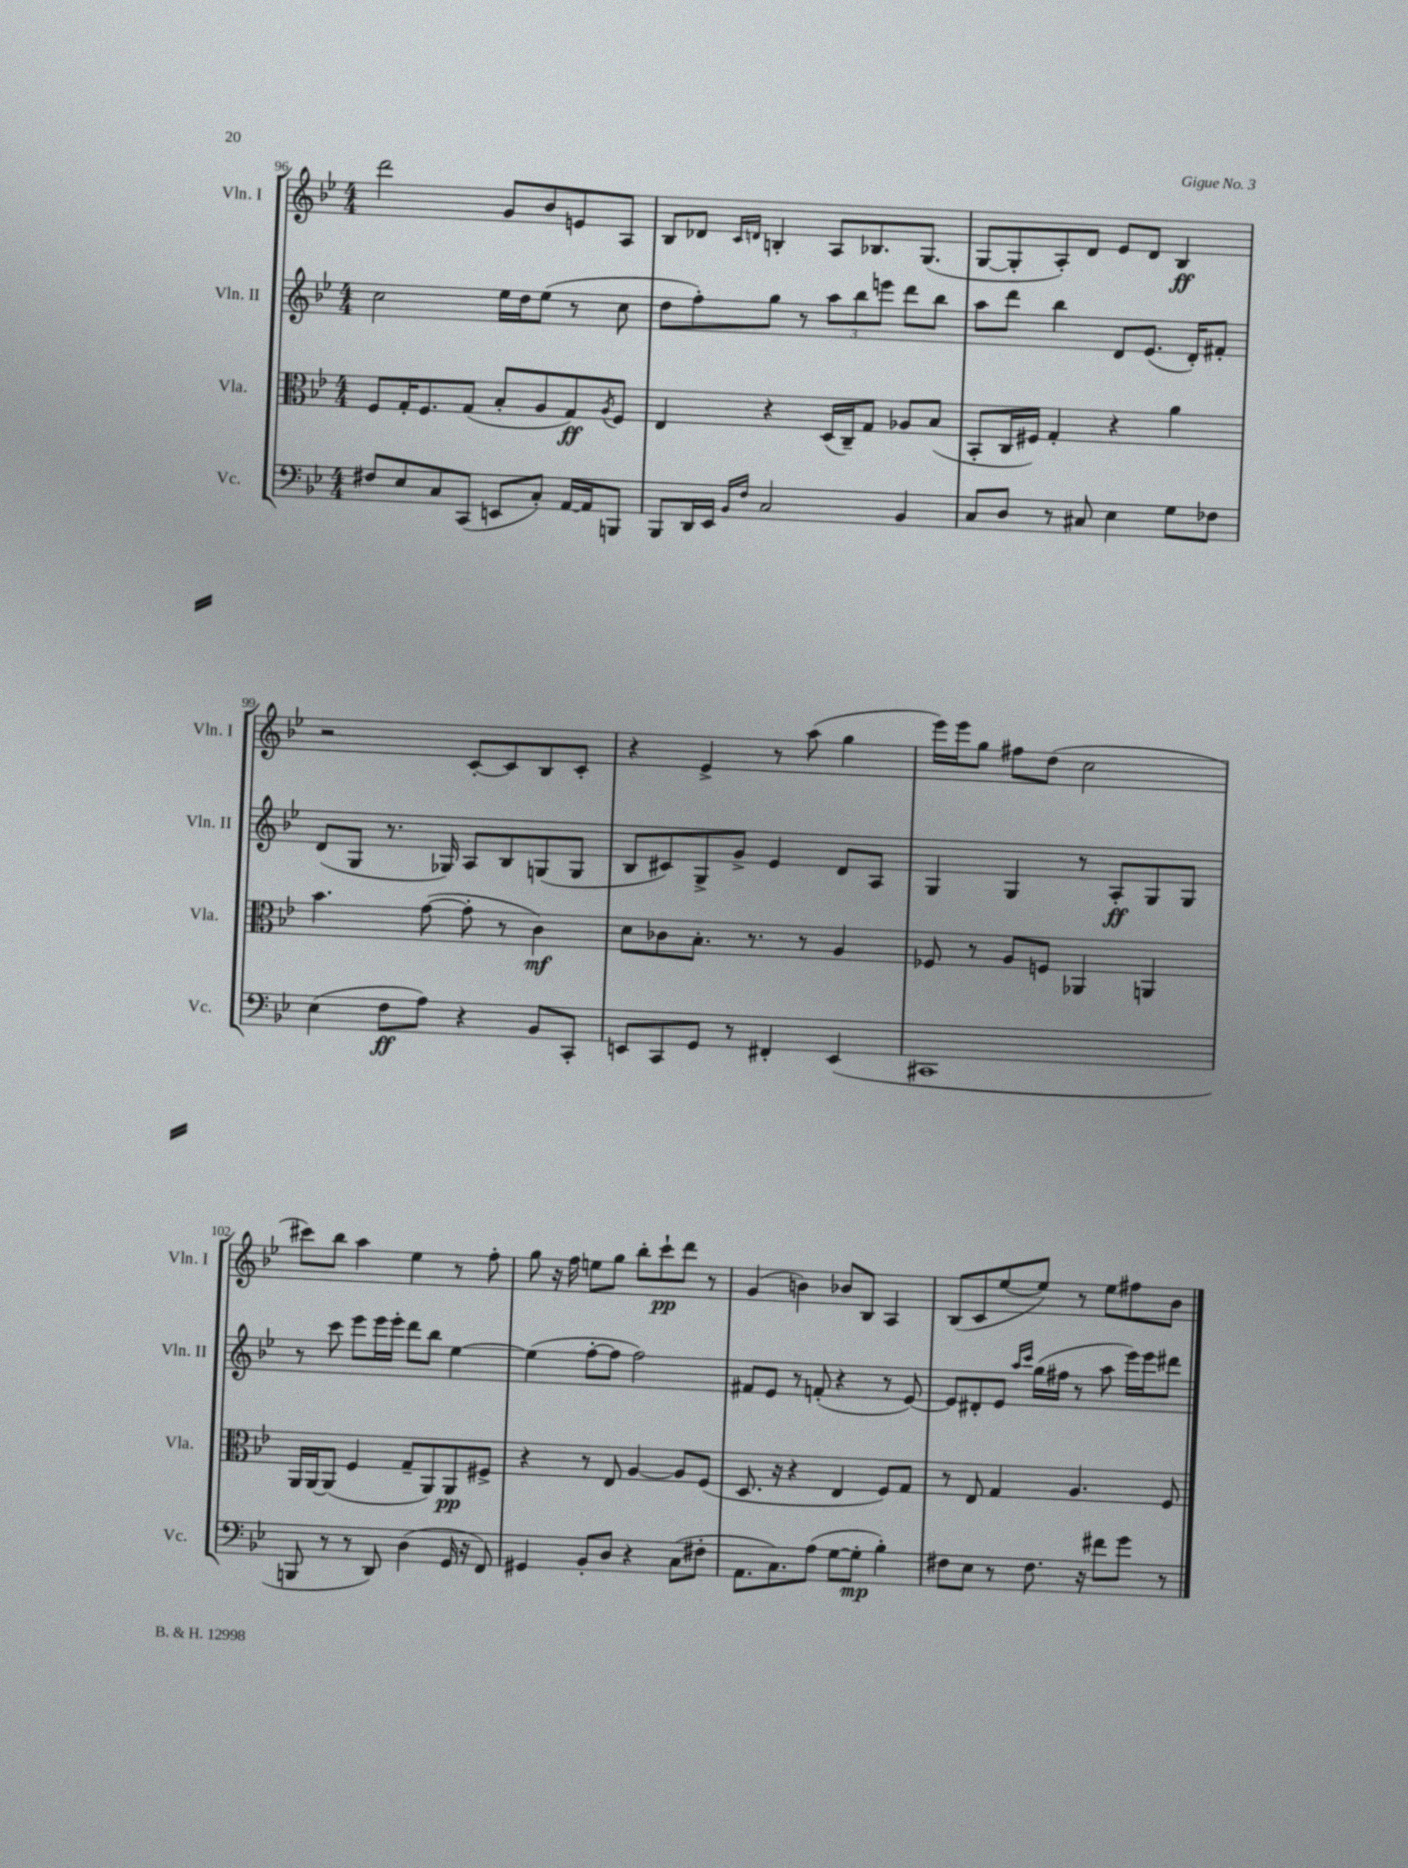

**kern	**kern	**kern	**kern
*staff4	*staff3	*staff2	*staff1
*clefF4	*clefC3	*clefG2	*clefG2
*k[b-e-]	*k[b-e-]	*k[b-e-]	*k[b-e-]
*M4/4	*M4/4	*M4/4	*M4/4
8F#	8F	2cc	2ddd
8E-	16G'	.	.
.	8.F	.	.
8C	.	.	.
(8CC	(8G	.	.
8EE	8B-'	16ee-	8g
.	.	16dd	.
8C')	8A	(8ee-	8b-
[16AA	8G)	8r	8e
16AA]	.	.	.
.	8qA	.	.
8BBB	8F	8cc	8A
=	=	=	=
8BBB-	4E-	8dd	8B-
16DD	.	8ff')	8d-
16EE-	.	.	.
16qqBB-	.	.	16qqc
16qqF	.	.	16qqd
2C	4r	8gg	4B'
.	.	8r	.
.	(16D	12aa	8A
.	16C~)	.	.
.	.	12bb-	.
.	8G	.	8.B-
.	.	12eee	.
4BB-	8A-	8ddd	.
.	.	.	(8.G
.	(8B-	8bb-	.
=	=	=	=
8C	8BB-'	8aa	[8G
8D	16C	8ddd	8G']
.	16F#)	.	.
8r	4G'	4bb-	8A')
8C#	.	.	8d
4E-	4r	8d	8e-
.	.	(8.e-	8d
8G	4a	.	4B-
.	.	16d')	.
8F-	.	8f#'	.
=	=	=	=
(4E-	4.b-	(8d	2r
.	.	8G	.
8F	.	8.r	.
8A)	([8g	.	.
.	.	16G-)	.
4r	8g']	8A	[8c'
.	8r	8B-	8c]
8BB-	4c)	(8G	8B-
8CC'	.	8G	8c'
=	=	=	=
8EE	8d	8B-	4r
8CC	8c-	8c#)	.
8GG	8.B-'	8G^	4e-^
8r	.	8g^	.
.	8.r	.	.
4FF#'	.	4e-	8r
.	8r	.	(8aa
(4EE	4A	8d	4gg
.	.	8A	.
=	=	=	=
1CC#	8F-	4G	16eee-)
.	.	.	16eee-
.	8r	.	8gg
.	8A	4G	8ff#
.	8F	.	(8dd
.	4AA-	8r	2cc
.	.	8A'	.
.	4AA	8G	.
.	.	8G	.
=	=	=	=
8BBB	16AA	8r	8ccc#)
.	[16AA	.	.
8r	(8AA]	8ccc	8bb-
8r	4F	8eee-	4aa
8DD)	.	16eee-	.
.	.	16eee-'	.
(4D	8G~	8ddd	4ee-
.	8AA)	8bb-	.
16GG	8AA	[4ee-	8r
16r	.	.	.
8FF)	8F#^	.	8ff'
=	=	=	=
4GG#	4r	(4ee-]	8gg
.	.	.	16r
.	.	.	16ff
8BB-'	8r	[8ff'	8ee
8D	8E-	8ff]	8gg
4r	[4A	2ff)	8bb-'
.	.	.	8ccc`
(8C	8A]	.	8ddd
8F#'	(8F	.	8r
=	=	=	=
8.AA	8.D	8f#	(4g
.	.	8e-	.
8.C)	16r	.	.
.	4r	8r	4b)
(8A	.	(8f'	.
[8G	4E-	4r	8b-
8G']	.	.	8B-
4B-')	8F)	8r	4A
.	8G	[8e-)	.
=	=	=	=
8F#	8r	8e-]	(8B-
8E-	8E-	8d#'	8c
8r	4G	8e-	[8ee-
.	.	16qqaa	.
.	.	16qqccc	.
8.F#	.	(16gg	8ee-])
.	.	16ff#	.
.	4.A	8r	8r
16r	.	.	.
8f#	.	8aa	8ee-
8g	.	16eee-)	8ff#
.	.	16eee-	.
8r	8F	8ddd#	8b-
==	==	==	==
*-	*-	*-	*-
